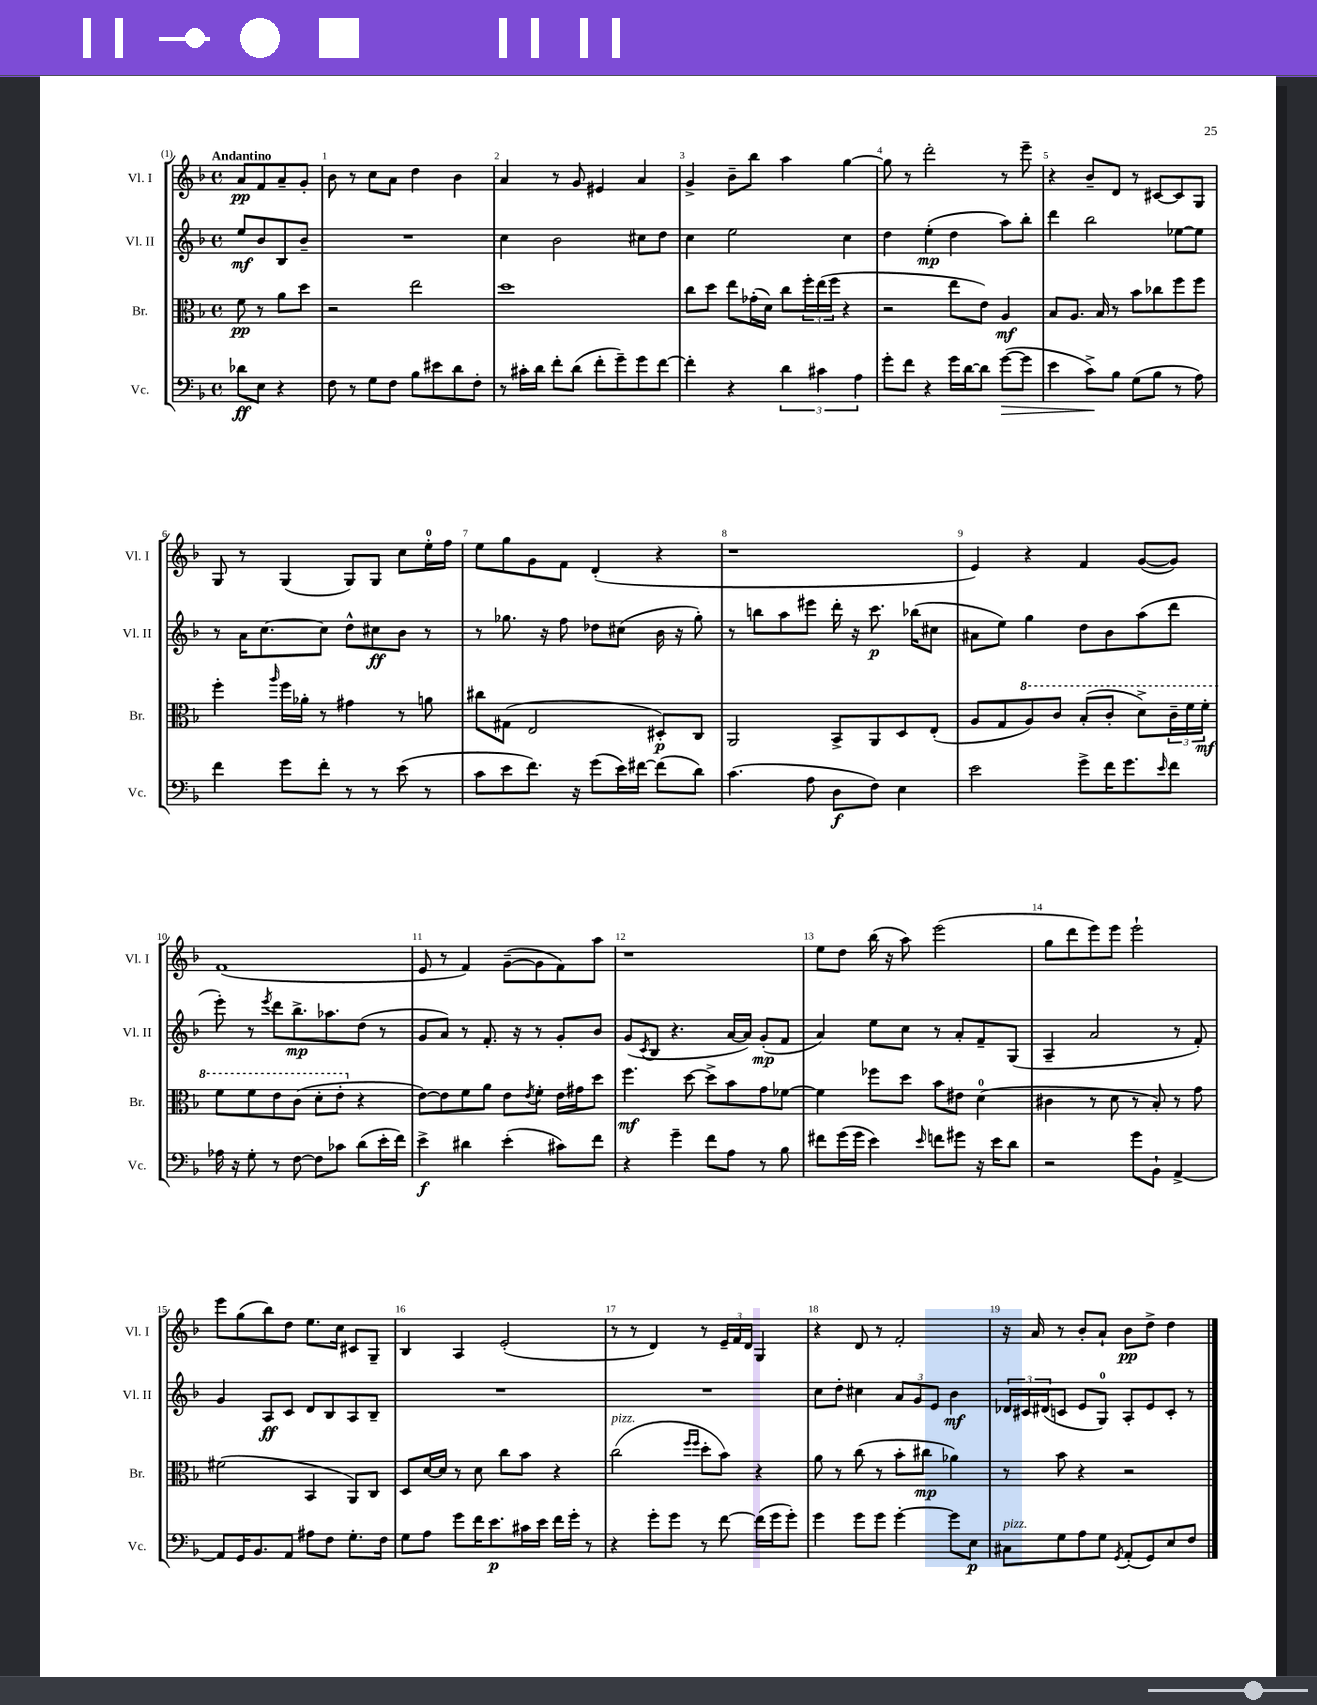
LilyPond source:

<<
\new StaffGroup <<
\new Staff = "s0" \with { instrumentName = "Vl. I" shortInstrumentName = "Vl. I" } {
    \clef treble \key f \major \defaultTimeSignature \time 4/4 \partial 2 \tempo "Andantino"
    a'8\pp f'8 a'8-- g'8-. |
    bes'8 r8 c''8 a'8 d''4 bes'4 |
    a'4 r8 g'8 eis'4 a'4 |
    g'4-> bes'8-- bes''8 a''4 g''4~ |
    g''8 r8 d'''2-. r8 e'''8-- |
    r4 bes'8-- d'8 r8 cis'8~ cis'8 g8 |
    g8 r8 g4( g8) g8 c''8 e''16-0-. f''16 |
    e''8 g''8 g'8 f'8 d'4-.( r4 |
    r1 |
    e'4) r4 f'4 g'8~( g'8) |
    f'1( |
    e'8 r8 f'4) g'8~--( g'8 f'8) a''8 |
    r1 |
    e''8 d''8 bes''16( r16 a''8) e'''2( |
    g''8 d'''8 e'''8) e'''8 e'''2-! |
    e'''8 g''8( bes''8) d''8 e''8. c''16 cis'8 g8-- |
    bes4 a4 e'2-.( |
    r8 r8 d'4) r8 \tuplet 3/2 { e'16-- f'16 d'16 } g4 |
    r4 d'8 r8 f'2-. |
    r16 a'16 r8 bes'8-. a'8-! bes'8\pp d''8-> d''4 \bar "|." |
}
\new Staff = "s1" \with { instrumentName = "Vl. II" shortInstrumentName = "Vl. II" } {
    \clef treble \key f \major \defaultTimeSignature \time 4/4 \partial 2
    e''8\mf bes'8 bes8 bes'8-- |
    R1 |
    c''4 bes'2 cis''8 d''8 |
    c''4 e''2 c''4 |
    d''4 e''4-.\mp( d''4 a''8) bes''8-. |
    d'''4 bes''2 ees''8~ ees''8 |
    r8 a'16 c''8.~ c''8 d''8-^ cis''8\ff bes'8 r8 |
    r8 ges''8. r16 f''8 des''8 cis''8( bes'16 r16 ges''8-.) |
    r8 b''8 a''8 eis'''8 d'''16-. r16 c'''8.\p bes''16( cis''8 |
    ais'8 e''8) g''4 d''8 bes'8 a''8( d'''8 |
    e'''8-.) r8 \acciaccatura { e'''8 } d'''8 bes''8.->\mp aes''8. d''8( r8 |
    g'8 a'8) r8 f'8.-. r16 r8 g'8-. bes'8 |
    g'8( \acciaccatura { c'8 } bes8 r4. a'16~ a'16) g'8-.\mp( f'8 |
    a'4) e''8 c''8 r8 a'8-. f'8-- g8( |
    a4-- a'2 r8 f'8-.) |
    g'4 a8\ff c'8 d'8 bes8 a8 bes8-- |
    R1 |
    R1 |
    c''8 d''8-. cis''4 \tuplet 3/2 { a'8 g'8 e'8 } bes'4\mf |
    \tuplet 3/2 { des'16 cis'16 dis'16( } c'8 e'8 g8-0) a8-. e'8 c'8-. r8 \bar "|." |
}
\new Staff = "s2" \with { instrumentName = "Br." shortInstrumentName = "Br." } {
    \clef alto \key f \major \defaultTimeSignature \time 4/4 \partial 2
    f'8\pp r8 a'8 d''8 |
    r2 e''2 |
    d''1 |
    c''8 d''8 e''8 ges'16-.( d'16) c''8 \tuplet 3/2 { f''16-. e''16( f''16 } r4 |
    r2 e''8 e'8) a4\mf |
    bes8 a8. bes16 r8 bes'8 ces''8 f''8 f''8 |
    f''4-. \grace { a''16 } f''16 aes'16-. r8 gis'4 r8 a'8 |
    cis''8 gis8( e2 dis8-.\p) c8 |
    a,2 bes,8-> a,8 d8 e8-.( |
    a8 g8 \ottava #1 a'8) c''8 bes'8-.( c''8-. d''8->) \tuplet 3/2 { c''16-- f''16 f''16-.\mf } |
    f''8 f''8 e''8 c''8( d''8-. e''8-. \ottava #0 r4 |
    e'8~) e'8 f'8 a'8 e'8 \acciaccatura { e'8 } f'8-. e'16 gis'16 d''8 |
    f''4.\mf d''8~ d''8-> bes'8 g'8 fes'8~ |
    fes'4 fes''8 d''8 bes'8 eis'8 d'4-0( |
    cis'4 r8 d'8 r8 bes8-.) r8 g'8 |
    fis'2( bes,4 a,8) c8 |
    d8 d'16~ d'16 r8 d'8 c''8 bes'8 r4 |
    c''2^\markup { \italic "pizz." }( \grace { f''16 f''16 } d''8-. bes'8) r4 |
    a'8 r8 c''8( r8 bes'8-. cis''8\mp aes'4) |
    r8 bes'8 r4 r2 \bar "|." |
}
\new Staff = "s3" \with { instrumentName = "Vc." shortInstrumentName = "Vc." } {
    \clef bass \key f \major \defaultTimeSignature \time 4/4 \partial 2
    des'8\ff e8 r4 |
    f8 r8 g8 f8 bes8 eis'8 d'8 f8-. |
    r8 cis'16-. d'16 f'8-. d'8( f'8-. g'8--) g'8 f'8~ |
    f'4-. r4 \tuplet 3/2 { d'4 cis'4 a4 } |
    g'8-. f'8 r4 g'16 d'16~ d'8 g'8~\>( g'8 |
    e'4 c'8->\!) bes8 g8( bes8 r8 a8) |
    f'4 g'8 f'8-. r8 r8 e'8( r8 |
    c'8 e'8 f'8.) r16 g'8( e'16) fis'16~ fis'8( d'8) |
    c'4.( a8 d8\f f8) e4 |
    e'2 g'8-> f'16 g'8. \grace { e'16 } f'8 |
    aes16 r16 g8-. r8 f8~ f8 ces'8 d'8( e'16-. f'16) |
    e'4->\f dis'4 e'4-.( cis'8) f'8 |
    r4 g'4-- f'8 a8 r8 bes8 |
    fis'8 g'16( g'16 e'4) \grace { e'16 } f'8 gis'8 r16 e'16 d'8 |
    r2 g'8 bes,8-! a,4~-> |
    a,8 g,16 bes,8. a,8 ais8 f8 g8.-. f16 |
    g8 a8 g'8 f'16 e'8.\p cis'16 e'16 f'16 g'16-. r8 |
    r4 g'8-. g'8 r8 f'8~ f'16( g'16 g'8-.) |
    g'4 g'8 g'8 g'4~-. g'8 e8\p |
    cis8^\markup { \italic "pizz." } g8 a8 g8 \acciaccatura { g,8 } a,8-.( g,8) e8 f8 \bar "|." |
}
>>
>>
\layout { \context { \Score \override BarNumber.break-visibility = ##(#f #t #t) barNumberVisibility = #all-bar-numbers-visible } }
